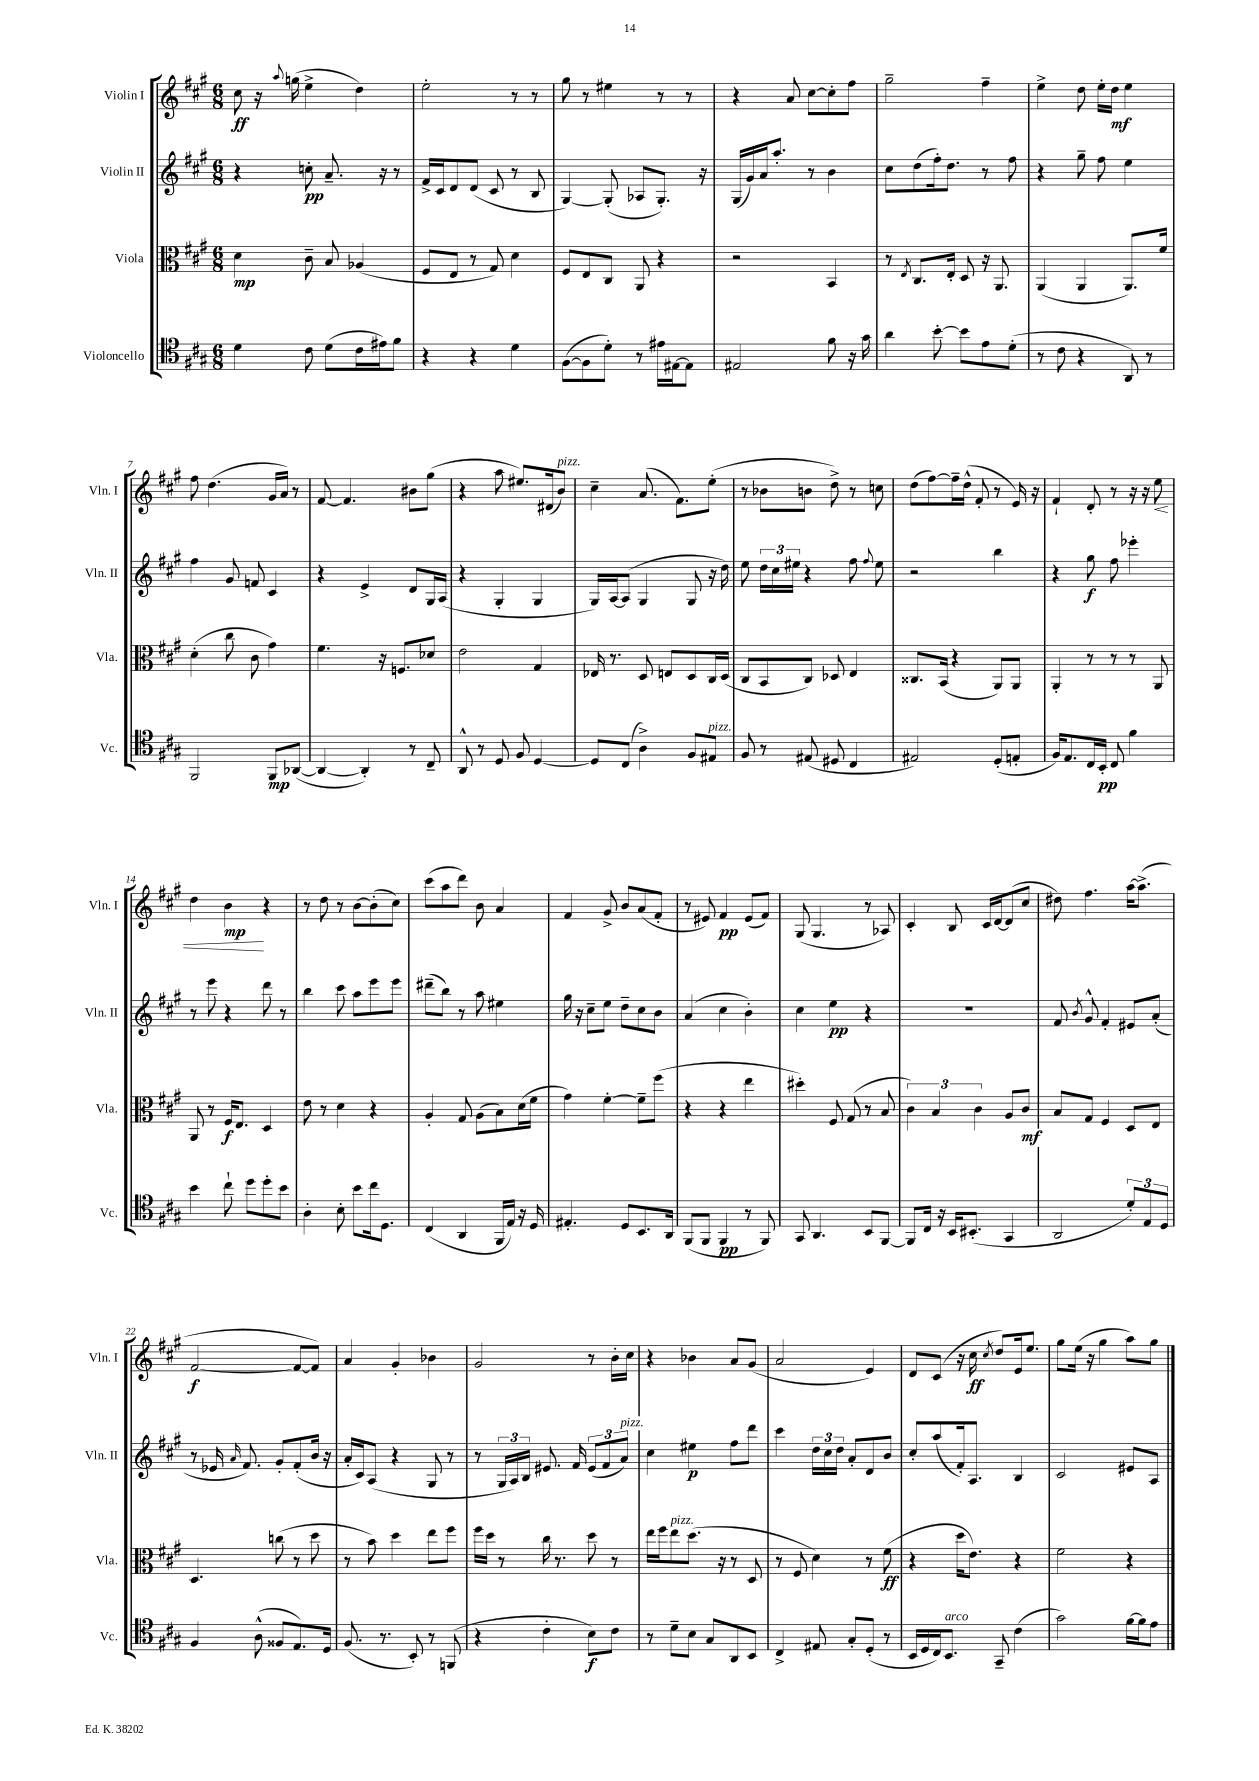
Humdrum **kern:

**kern	**dynam	**kern	**dynam	**kern	**dynam	**kern	**dynam
*part4	*part4	*part3	*part3	*part2	*part2	*part1	*part1
*staff4	*staff4	*staff3	*staff3	*staff2	*staff2	*staff1	*staff1
*I"Violoncello	*	*I"Viola	*	*I"Violin II	*	*I"Violin I	*
*I'Vc.	*	*I'Vla.	*	*I'Vln. II	*	*I'Vln. I	*
*clefC4	*	*clefC3	*	*clefG2	*	*clefG2	*
*k[f#c#g#]	*	*k[f#c#g#]	*	*k[f#c#g#]	*	*k[f#c#g#]	*
*M6/8	*	*M6/8	*	*M6/8	*	*M6/8	*
=1	=1	=1	=1	=1	=1	=1	=1
4d\	.	4d\	mp	4r	.	8cc#\	ff
.	.	.	.	.	.	16r	.
.	.	.	.	.	.	8qqaa/	.
.	.	.	.	.	.	(16ggn\	.
8c#\	.	8c#~\	.	8ccn'\	pp	4ee^\	.
(8d\L	.	8B/	.	8.a~/	.	.	.
16c#\L	.	(4A-X/	.	.	.	4dd\)	.
16e#X\J)	.	.	.	16r	.	.	.
8f#\J	.	.	.	8r	.	.	.
=2	=2	=2	=2	=2	=2	=2	=2
4r	.	8F#/L	.	16f#^/LL	.	2ee'\	.
.	.	.	.	16c#/J	.	.	.
.	.	8E/J	.	8d/	.	.	.
4r	.	8r	.	(8d/J	.	.	.
.	.	8G#/)	.	8c#/	.	.	.
4d\	.	4d\	.	8r	.	8r	.
.	.	.	.	8B/	.	8r	.
=3	=3	=3	=3	=3	=3	=3	=3
([8F#\L	.	8F#/L	.	[4G#/)	.	8gg#\	.
8F#\]	.	8E/	.	.	.	8r	.
8d'\J)	.	8C#/J	.	(8G#'/]	.	4ee#X\	.
8r	.	8AA/	.	8A-X/L	.	.	.
16e#X\LL	.	4r	.	8.G#'/J)	.	8r	.
[16E#X\J	.	.	.	.	.	.	.
8E#\J]	.	.	.	.	.	8r	.
.	.	.	.	16r	.	.	.
=4	=4	=4	=4	=4	=4	=4	=4
2E#X/	.	2r	.	(16G#/LL	.	4r	.
.	.	.	.	16g#/)	.	.	.
.	.	.	.	16a/J	.	.	.
.	.	.	.	8.aa'/J	.	.	.
.	.	.	.	.	.	8a/	.
.	.	.	.	8r	.	[8cc#\L	.
8f#\	.	4BB/	.	4b\	.	8cc#'\]	.
16r	.	.	.	.	.	8ff#\J	.
16g#\	.	.	.	.	.	.	.
=5	=5	=5	=5	=5	=5	=5	=5
4a\	.	8r	.	8cc#\L	.	2gg#~\	.
.	.	8qE/	.	.	.	.	.
.	.	8.C#/L	.	(8dd\	.	.	.
[8b'\	.	.	.	16ff#'\k)	.	.	.
.	.	16E'/Jk	.	8.dd\J	.	.	.
8b\L]	.	8D/	.	.	.	.	.
8e\	.	16r	.	8r	.	4ff#~\	.
.	.	8.AA/	.	.	.	.	.
(8d'\J	.	.	.	8ff#\	.	.	.
=6	=6	=6	=6	=6	=6	=6	=6
8r	.	(4AA/	.	4r	.	4ee^\	.
8c#\	.	.	.	.	.	.	.
4r	.	4AA/	.	8gg#~\	.	8dd\	.
.	.	.	.	8ff#\	.	16ee'\LL	.
.	.	.	.	.	.	16dd\JJ	mf
8AA/)	.	8.AA/L)	.	4ee\	.	4ee\	.
8r	.	.	.	.	.	.	.
.	.	16f#/Jk	.	.	.	.	.
!!LO:LB:g=z
=7	=7	=7	=7	=7	=7	=7	=7
2FF#/	.	(4d'\	.	4ff#\	.	8ff#\	.
.	.	.	.	.	.	(4.dd\	.
.	.	8cc#\	.	8g#/	.	.	.
.	.	8c#\	.	8fn/	.	.	.
8FF#/L	mp	4g#\)	.	4c#/	.	16g#/LL	.
.	.	.	.	.	.	16a/JJ)	.
([8AA-X/J	.	.	.	.	.	8r	.
=8	=8	=8	=8	=8	=8	=8	=8
4AA-/_	.	4.f#\	.	4r	.	[8f#/	.
.	.	.	.	.	.	4.f#/]	.
4AA-'/])	.	.	.	4e^/	.	.	.
.	.	16r	.	.	.	.	.
.	.	8.Fn/L	.	.	.	.	.
8r	.	.	.	8d/L	.	8b#X\L	.
8C#~/	.	8d-X/J	.	16G#/L	.	(8gg#\J	.
.	.	.	.	(16A/JJ	.	.	.
=9	=9	=9	=9	=9	=9	=9	=9
8AA^^/	.	2e\	.	4r	.	4r	.
8r	.	.	.	.	.	.	.
8D/	.	.	.	4G#'/	.	8aa\	.
8F#/	.	.	.	.	.	8.ee#X/L)	.
[4D/	.	4G#/	.	4G#/	.	.	.
.	.	.	.	.	.	(16d#X/k	.
!	!	!	!	!	!	!LO:TX:a:i:t=pizz.	!
.	.	.	.	.	.	8b/J)	.
=10	=10	=10	=10	=10	=10	=10	=10
8D/L]	.	16E-X/	.	16G#/LL)	.	4cc#~\	.
.	.	8.r	.	[16A/J	.	.	.
(8C#/J	.	.	.	(8A/J]	.	.	.
4A^\)	.	8D/	.	4G#/	.	(8.a/	.
.	.	8En/L	.	.	.	.	.
.	.	.	.	.	.	8.f#\L)	.
8F#/L	.	8D/	.	8G#/	.	.	.
!LO:TX:a:i:t=pizz.	!	!	!	!	!	!	!
8E#X/J	.	16C#/L	.	16r	.	(8ee'\J	.
.	.	(16D/JJ	.	16dd\)	.	.	.
=11	=11	=11	=11	=11	=11	=11	=11
8F#/	.	8C#/L	.	8ee\	.	8r	.
8r	.	8BB/	.	24dd\LL	.	8b-X\L	.
.	.	.	.	24cc#\	.	.	.
.	.	.	.	24ee#X\JJ	.	.	.
(8E#X/	.	8C#/J)	.	4r	.	8bn\J	.
8D#X/	.	8D-X/	.	.	.	8dd^\)	.
4C#/	.	4E/	.	8ff#\	.	8r	.
.	.	.	.	8qqff#/	.	.	.
.	.	.	.	8ee#\	.	8ccn\	.
=12	=12	=12	=12	=12	=12	=12	=12
2E#X/)	.	8.C##X/L	.	2r	.	(8dd\L	.
.	.	.	.	.	.	[8ff#\)	.
.	.	(16BB/Jk	.	.	.	.	.
.	.	4r	.	.	.	16ff#~\L]	.
.	.	.	.	.	.	(16dd^^\JJ	.
.	.	.	.	.	.	8f#'/	.
(8D'/L	.	8AA/L)	.	4bb\	.	8r	.
8En'/J	.	8AA/J	.	.	.	16e/)	.
.	.	.	.	.	.	16r	.
=13	=13	=13	=13	=13	=13	=13	=13
16F#/KL)	.	4AA'/	.	4r	.	4f#`/	.
8.E/	.	.	.	.	.	.	.
16C#/L	.	8r	.	8gg#\	f	8d'/	.
16BB'/JJ	pp	.	.	.	.	.	.
8C#/	.	8r	.	8ff#\	.	8r	.
4f#\	.	8r	.	4eee-X'\	.	16r	.
.	.	.	.	.	.	16r	.
!	!	!	!	!	!	!	!LO:HP:b
.	.	8AA/	.	.	.	8ee\	<
!!LO:LB:g=z
=14	=14	=14	=14	=14	=14	=14	=14
4b\	.	8AA/	.	8r	.	4dd\	.
.	.	8r	.	8eee\	.	.	.
8cc#`\	.	16F#/KL	f	4r	.	4b\	mp
.	.	8.E/J	.	.	.	.	.
8dd\L	.	.	.	.	.	.	.
8dd'\	.	4D/	.	8ddd\	.	4r	[
8b\J	.	.	.	8r	.	.	.
=15	=15	=15	=15	=15	=15	=15	=15
4A'\	.	8e\	.	4bb\	.	8r	.
.	.	8r	.	.	.	8dd\	.
8B'\	.	4d\	.	8ccc#\	.	8r	.
8b\L	.	.	.	8aa\L	.	[8b\L	.
16cc#\k	.	4r	.	8eee\	.	(8b'\]	.
8.D\J	.	.	.	.	.	.	.
.	.	.	.	8eee\J	.	8cc#\J)	.
=16	=16	=16	=16	=16	=16	=16	=16
(4C#/	.	4A'/	.	(8ddd#X~\L	.	(8ccc#\L	.
.	.	.	.	8bb\J)	.	8aa\	.
4AA/	.	8G#/	.	8r	.	8ddd\J)	.
.	.	(8A\L	.	8aa\	.	8b\	.
16FF#/LL	.	8B\)	.	4ee#X\	.	4a/	.
16E/JJ)	.	.	.	.	.	.	.
16r	.	(16d\L	.	.	.	.	.
16D/	.	16f#\JJ	.	.	.	.	.
=17	=17	=17	=17	=17	=17	=17	=17
4.E#X'/	.	4g#\)	.	16gg#\	.	4f#/	.
.	.	.	.	16r	.	.	.
.	.	.	.	8cc#~\L	.	.	.
.	.	[4f#'\	.	8ee\J	.	8g#^/	.
8D/L	.	.	.	8dd~\L	.	8b/L	.
8.BB/	.	8f#~\L]	.	8cc#\	.	(8a/	.
.	.	(8ff#\J	.	8b\J	.	8f#'/J	.
16AA/Jk	.	.	.	.	.	.	.
=18	=18	=18	=18	=18	=18	=18	=18
(8FF#/L	.	4r	.	(4a/	.	8r	.
8FF#/J	.	.	.	.	.	8e#X/)	.
4FF#/	pp	4r	.	4cc#\	.	4f#/	pp
8r	.	4ee\	.	4b'\)	.	(8e#/L	.
8FF#/)	.	.	.	.	.	8f#/J)	.
=19	=19	=19	=19	=19	=19	=19	=19
8GG#/	.	4dd#X'\)	.	4cc#\	.	(8G#/	.
4.AA/	.	.	.	.	.	4.G#/	.
.	.	8F#/	.	4ee\	pp	.	.
.	.	(8G#/	.	.	.	.	.
8BB/L	.	8r	.	4r	.	8r	.
[8FF#/J	.	8B/	.	.	.	8A-X/)	.
=20	=20	=20	=20	=20	=20	=20	=20
8FF#/L]	.	6c#\)	.	2.r	.	4c#'/	.
16C#/Jk	.	.	.	.	.	.	.
.	.	6B/	.	.	.	.	.
16r	.	.	.	.	.	.	.
16BB/KL	.	.	.	.	.	8B/	.
(8.BB#X'/J	.	.	.	.	.	.	.
.	.	6c#\	.	.	.	.	.
.	.	.	.	.	.	16c#/LL	.
.	.	.	.	.	.	[16d/J	.
4GG#/	.	8A/L	.	.	.	(8d/]	.
.	.	8c#/J	mf	.	.	8cc#/J	.
=21	=21	=21	=21	=21	=21	=21	=21
2AA/	.	8B/L	.	8f#/	.	8dd#X\)	.
.	.	.	.	8qb/	.	.	.
.	.	8G#/J	.	8g#^^/	.	4.ff#\	.
.	.	4F#/	.	4f#'/	.	.	.
12d'/L)	.	8D/L	.	8e#X/L	.	[16aa\KL	.
.	.	.	.	.	.	(8.aa^\J]	.
12E/	.	.	.	.	.	.	.
.	.	8E/J	.	(8a'/J	.	.	.
12D/J	.	.	.	.	.	.	.
!!LO:LB:g=z
=22	=22	=22	=22	=22	=22	=22	=22
4F#/	.	4.D/	.	8r	.	[2f#/	f
.	.	.	.	16e-X/	.	.	.
.	.	.	.	16qqa/	.	.	.
.	.	.	.	8.f#/)	.	.	.
(8A^^\	.	.	.	.	.	.	.
8F##X/L	.	(8ccn\	.	8g#'/L	.	.	.
8.E/)	.	8r	.	(8f#'/	.	8f#/L_	.
.	.	8dd\	.	16b/Jk	.	8f#/J])	.
16D/Jk	.	.	.	16r	.	.	.
=23	=23	=23	=23	=23	=23	=23	=23
(8.F#/	.	8r	.	16a'/LL	.	4a/	.
.	.	.	.	16c#/J)	.	.	.
.	.	8b\)	.	(8A/J	.	.	.
8.r	.	.	.	.	.	.	.
.	.	4dd\	.	4r	.	4g#'/	.
8BB'/)	.	.	.	.	.	.	.
8r	.	8ee\L	.	8G#/	.	4b-X\	.
(8FFn/	.	8ff#\J	.	8r	.	.	.
=24	=24	=24	=24	=24	=24	=24	=24
4r	.	16ff#\LL	.	8r	.	2g#/	.
.	.	16dd\JJ	.	.	.	.	.
.	.	8r	.	24G#/LL	.	.	.
.	.	.	.	24A/)	.	.	.
.	.	.	.	24B/JJ	.	.	.
4c#'\	.	16cc#\	.	8.e#X/	.	.	.
.	.	8.r	.	.	.	.	.
.	.	.	.	16f#/	.	.	.
8B\L)	f	8dd\	.	(12e#/L	.	8r	.
.	.	.	.	12f#/	.	.	.
8c#\J	.	8r	.	.	.	16b'\LL	.
!	!	!	!	!LO:TX:a:i:t=pizz.	!	!	!
.	.	.	.	12a/J)	.	.	.
.	.	.	.	.	.	16cc#\JJ	.
=25	=25	=25	=25	=25	=25	=25	=25
8r	.	16ee\LL	.	4cc#\	.	4r	.
.	.	16ff#\J	.	.	.	.	.
!	!	!LO:TX:a:i:t=pizz.	!	!	!	!	!
8d~\L	.	8ee\	.	.	.	.	.
8B\J	.	(8.dd\J	.	4ee#X\	p	4b-X\	.
8G#/L	.	.	.	.	.	.	.
.	.	16r	.	.	.	.	.
8AA/	.	8r	.	8ff#\L	.	8a/L	.
8BB/J	.	8D/	.	8ddd\J	.	(8g#/J	.
=26	=26	=26	=26	=26	=26	=26	=26
4C#^/	.	8r	.	4ccc#\	.	2a/	.
.	.	8F#/	.	.	.	.	.
8E#X/	.	4d\)	.	24dd\LL	.	.	.
.	.	.	.	24cc#\	.	.	.
.	.	.	.	24dd\JJ	.	.	.
8G#'/L	.	.	.	8a'/L	.	.	.
(8D'/J	.	8r	.	8d/	.	4e/)	.
8r	.	(8f#\	ff	8b/J	.	.	.
=27	=27	=27	=27	=27	=27	=27	=27
16BB/LL	.	4r	.	8cc#'/L	.	8d/L	.
16D/	.	.	.	.	.	.	.
16C#/J)	.	.	.	(8aa/	.	(8c#/J	.
!LO:TX:a:i:t=arco	!	!	!	!	!	!	!
8.BB/J	.	.	.	.	.	.	.
.	.	16dd\KL	.	16f#'/k)	.	16r	.
.	.	8.e\J)	.	8.A/J	.	16cc#\	ff
.	.	.	.	.	.	8qcc#/	.
8GG#~/	.	.	.	.	.	8dd/L)	.
(4c#\	.	4r	.	4B/	.	16e/k	.
.	.	.	.	.	.	8.ee/J	.
=28	=28	=28	=28	=28	=28	=28	=28
2g#\)	.	2f#\	.	2c#/	.	8gg#\L	.
.	.	.	.	.	.	(16ee\Jk	.
.	.	.	.	.	.	16r	.
.	.	.	.	.	.	4gg#\	.
[16f#\LL	.	4r	.	8e#X/L	.	8aa\L)	.
16f#\J]	.	.	.	.	.	.	.
8e\J	.	.	.	8A/J	.	8gg#\J	.
==	==	==	==	==	==	==	==
*-	*-	*-	*-	*-	*-	*-	*-
